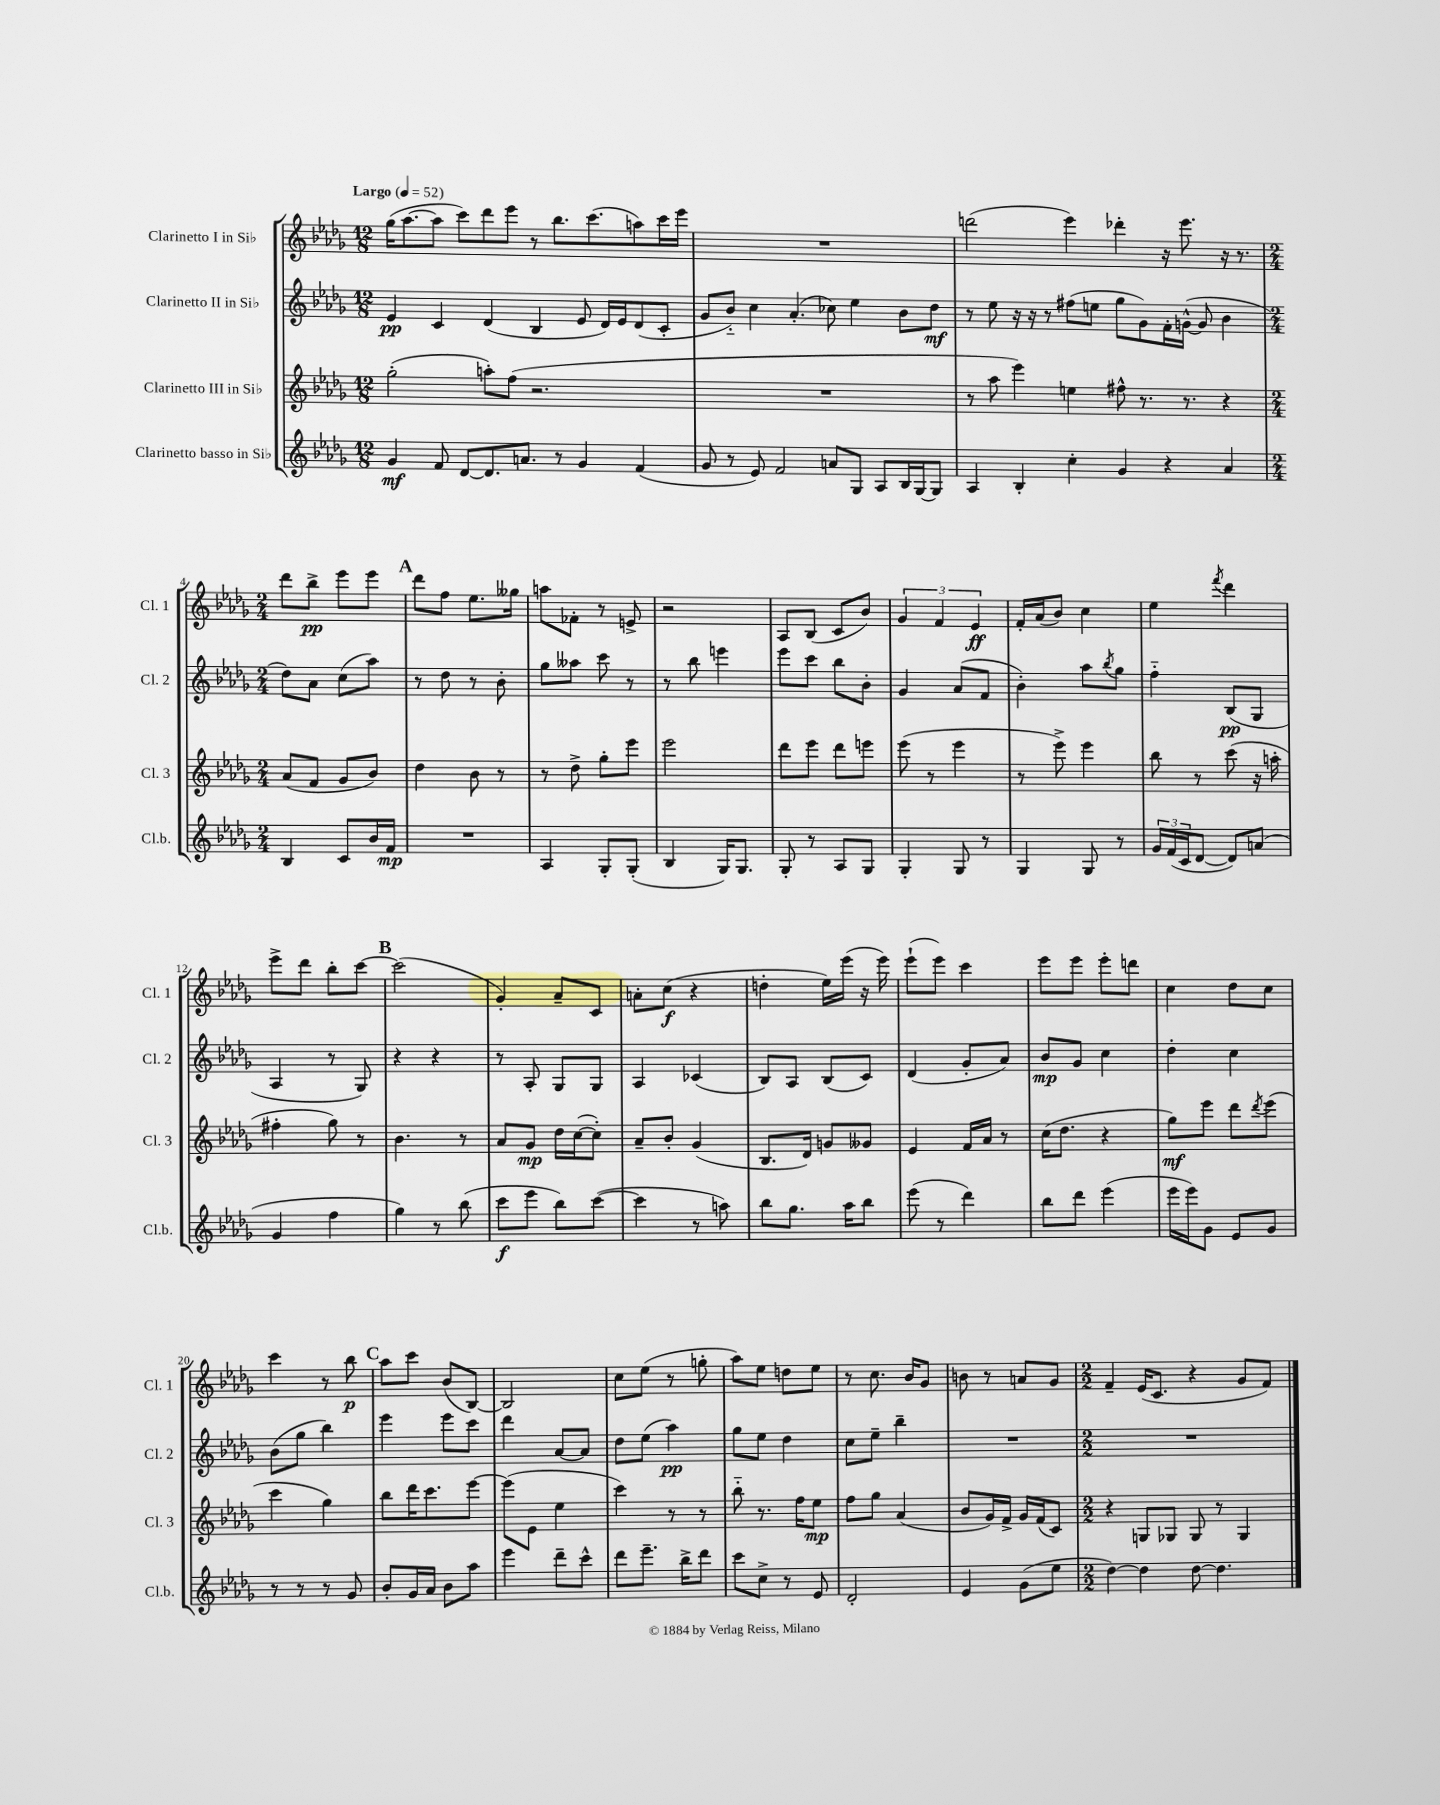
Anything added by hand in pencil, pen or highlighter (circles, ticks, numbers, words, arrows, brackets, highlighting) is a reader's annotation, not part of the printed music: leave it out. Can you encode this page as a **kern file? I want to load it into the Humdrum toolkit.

**kern	**kern	**kern	**kern
*staff4	*staff3	*staff2	*staff1
*clefG2	*clefG2	*clefG2	*clefG2
*k[b-e-a-d-g-]	*k[b-e-a-d-g-]	*k[b-e-a-d-g-]	*k[b-e-a-d-g-]
*M12/8	*M12/8	*M12/8	*M12/8
*MM52	*MM52	*MM52	*MM52
4g-	(2gg-'	4e-	(16gg-
.	.	.	[8.aa-
8f	.	4c	8aa-]
[8d-	.	.	8ccc)
8.d-]	8aa')	(4d-	8ddd-
.	(8ff	.	8eee-
8.a	.	.	.
.	2.r	4B-	8r
8r	.	.	8.bb-
4g-	.	8e-	.
.	.	.	(8.ccc
.	.	16d-)	.
.	.	16e-	.
(4f	.	(8d-	8aa)
.	.	8c'	16ccc
.	.	.	16eee-
=	=	=	=
8g-	1.r	8g-	1.r
8r	.	8b-'~)	.
8e-)	.	4cc	.
2f	.	.	.
.	.	(4.a-'	.
8a	.	8cc-)	.
8G-	.	4ee-	.
8A-	.	.	.
16B-	.	8b-	.
[16G-	.	.	.
8G-]	.	8dd-	.
=	=	=	=
4A-	8r	8r	(2ddd
.	8aa-	8ee-	.
4B-'	4eee-)	16r	.
.	.	16r	.
.	.	8r	.
4cc'	4ee	(8ff#	4eee-)
.	.	8ee	.
4g-	8ff#^^	8gg-	4ddd-'
.	8.r	8g-)	.
4r	.	16f'	16r
.	8.r	([16g^^	8.eee-
.	.	8g]	.
4a-	4r	4b-	16r
.	.	.	8.r
=	=	=	=
*M2/4	*M2/4	*M2/4	*M2/4
4B-	(8a-	8dd-)	8ddd-
.	8f	8a-	8bb-^
8c	8g-	(8cc	8eee-
16b-	8b-)	8aa-)	8eee-
16f	.	.	.
=	=	=	=
2r	4dd-	8r	8ddd-
.	.	8dd-	8ff
.	8b-	8r	8.ee-
.	8r	8b-'	.
.	.	.	16gg--
=	=	=	=
4A-	8r	8gg-	8aa
.	8dd-^	8aa--	8f-'
8G-'	8gg-'	8ccc	8r
(8G-'	8eee-	8r	8e^
=	=	=	=
4B-	2eee-	8r	2r
.	.	8bb-	.
16G-)	.	4eee	.
8.G-	.	.	.
=	=	=	=
8G-'	8ddd-	8eee-	8A-
8r	8eee-	8ccc	(8B-
8A-	8ddd-	8bb-	8c
8G-	8eee	8b-'	8b-)
=	=	=	=
4G-'	(8eee-	4g-	6g-
.	8r	.	.
.	.	.	6f
8G-	4eee-	(8a-	.
.	.	.	6e-
8r	.	8f	.
=	=	=	=
4G-	8r	4b-')	16f'
.	.	.	(16a-
.	8eee-^)	.	8b-)
8G-	4eee-	8aa-	4cc
.	.	8qbb-	.
8r	.	8gg-	.
=	=	=	=
24g-	8bb-	4ff'~	4ee-
(24f	.	.	.
24c	.	.	.
[8d-	8r	.	.
.	.	.	8qfff
8d-])	(8ccc	(8B-	4ddd-
(8a	16r	8G-	.
.	16aa'	.	.
=	=	=	=
4g-	4ff#'	4A-	8eee-^
.	.	.	8ddd-
4ff	8gg-)	8r	8bb-'
.	8r	8G-)	[8ccc
=	=	=	=
4gg-)	4.b-	4r	(2ccc]
8r	.	4r	.
(8bb-	8r	.	.
=	=	=	=
8ccc	8a-	8r	4g-')
8eee-	8g-	8A-'	.
8bb-)	16dd-	8G-	8a-~
.	([16cc	.	.
([8ccc	8cc'])	8G-	8c
=	=	=	=
4ccc]	8a-~	4A-	8a'
.	8b-'	.	(8cc
8r	(4g-	(4c-	4r
8aa)	.	.	.
=	=	=	=
8bb-	8.B-	8B-)	4dd'
8.gg-	.	8A-	.
.	16d-)	.	.
.	8g	(8B-	16ee-)
16aa-	.	.	(16eee-
8bb-	8g--	8c)	16r
.	.	.	16eee-)
=	=	=	=
(8eee-	4e-	(4d-	(8eee-`
8r	.	.	8eee-)
4ddd-)	16f	8g-'	4ccc
.	16a-	.	.
.	8r	8a-)	.
=	=	=	=
8bb-	(16cc	8b-	8eee-
.	8.dd-	.	.
8ddd-	.	8g-	8eee-
(4eee-	4r	4cc	8eee-'
.	.	.	8ddd
=	=	=	=
16eee-	8gg-)	4dd-'	4cc
16eee-)	.	.	.
8g-	8eee-	.	.
8e-	8ddd-	4cc	8dd-
.	8qddd-	.	.
8g-	(8eee-	.	8cc
=	=	=	=
8r	4ccc	(8b-	4ccc
8r	.	8gg-	.
8r	4gg-)	4bb-)	8r
8g-	.	.	8bb-
=	=	=	=
8b-'	8bb-	4eee-	8aa-
16g-	16ddd-	.	8ccc
16a-	8.ccc	.	.
8b-	.	8eee-	(8b-
8aa-	[8eee-	8ccc	[8B-)
=	=	=	=
4eee-	(8eee-]	4ddd-	2B-]
.	8e-	.	.
8ddd-~	4ee-	[8a-	.
8ccc^^	.	8a-]	.
=	=	=	=
8ddd-	4ccc)	8dd-	8cc
8.eee-~	.	(8ee-	(8ee-
.	8r	4aa-)	8r
16bb-^	.	.	.
8ddd-	8r	.	8gg'
=	=	=	=
8ccc	8bb-'~	8gg-	8aa-)
8cc^	8.r	8ee-	8ee-
8r	.	4dd-	8dd
.	16ff	.	.
8e-	8ee-	.	8ee-
=	=	=	=
2d-'	8ff	8cc	8r
.	8gg-	8ee-~	8.cc
.	(4a-	4bb-~	.
.	.	.	16b-
.	.	.	8g-
=	=	=	=
4e-	8b-	2r	8b
.	16g-)	.	8r
.	16f^	.	.
(8g-	16g-	.	8a
.	(16f	.	.
8ee-	8c)	.	8g-
=	=	=	=
*M2/2	*M2/2	*M2/2	*M2/2
[4dd-)	4r	1r	4f~
4dd-]	8G	.	(16e-
.	.	.	8.c
.	8G-	.	.
[8dd-	8G-	.	4r
4.dd-]	8r	.	.
.	4G-	.	8g-
.	.	.	8f)
==	==	==	==
*-	*-	*-	*-
